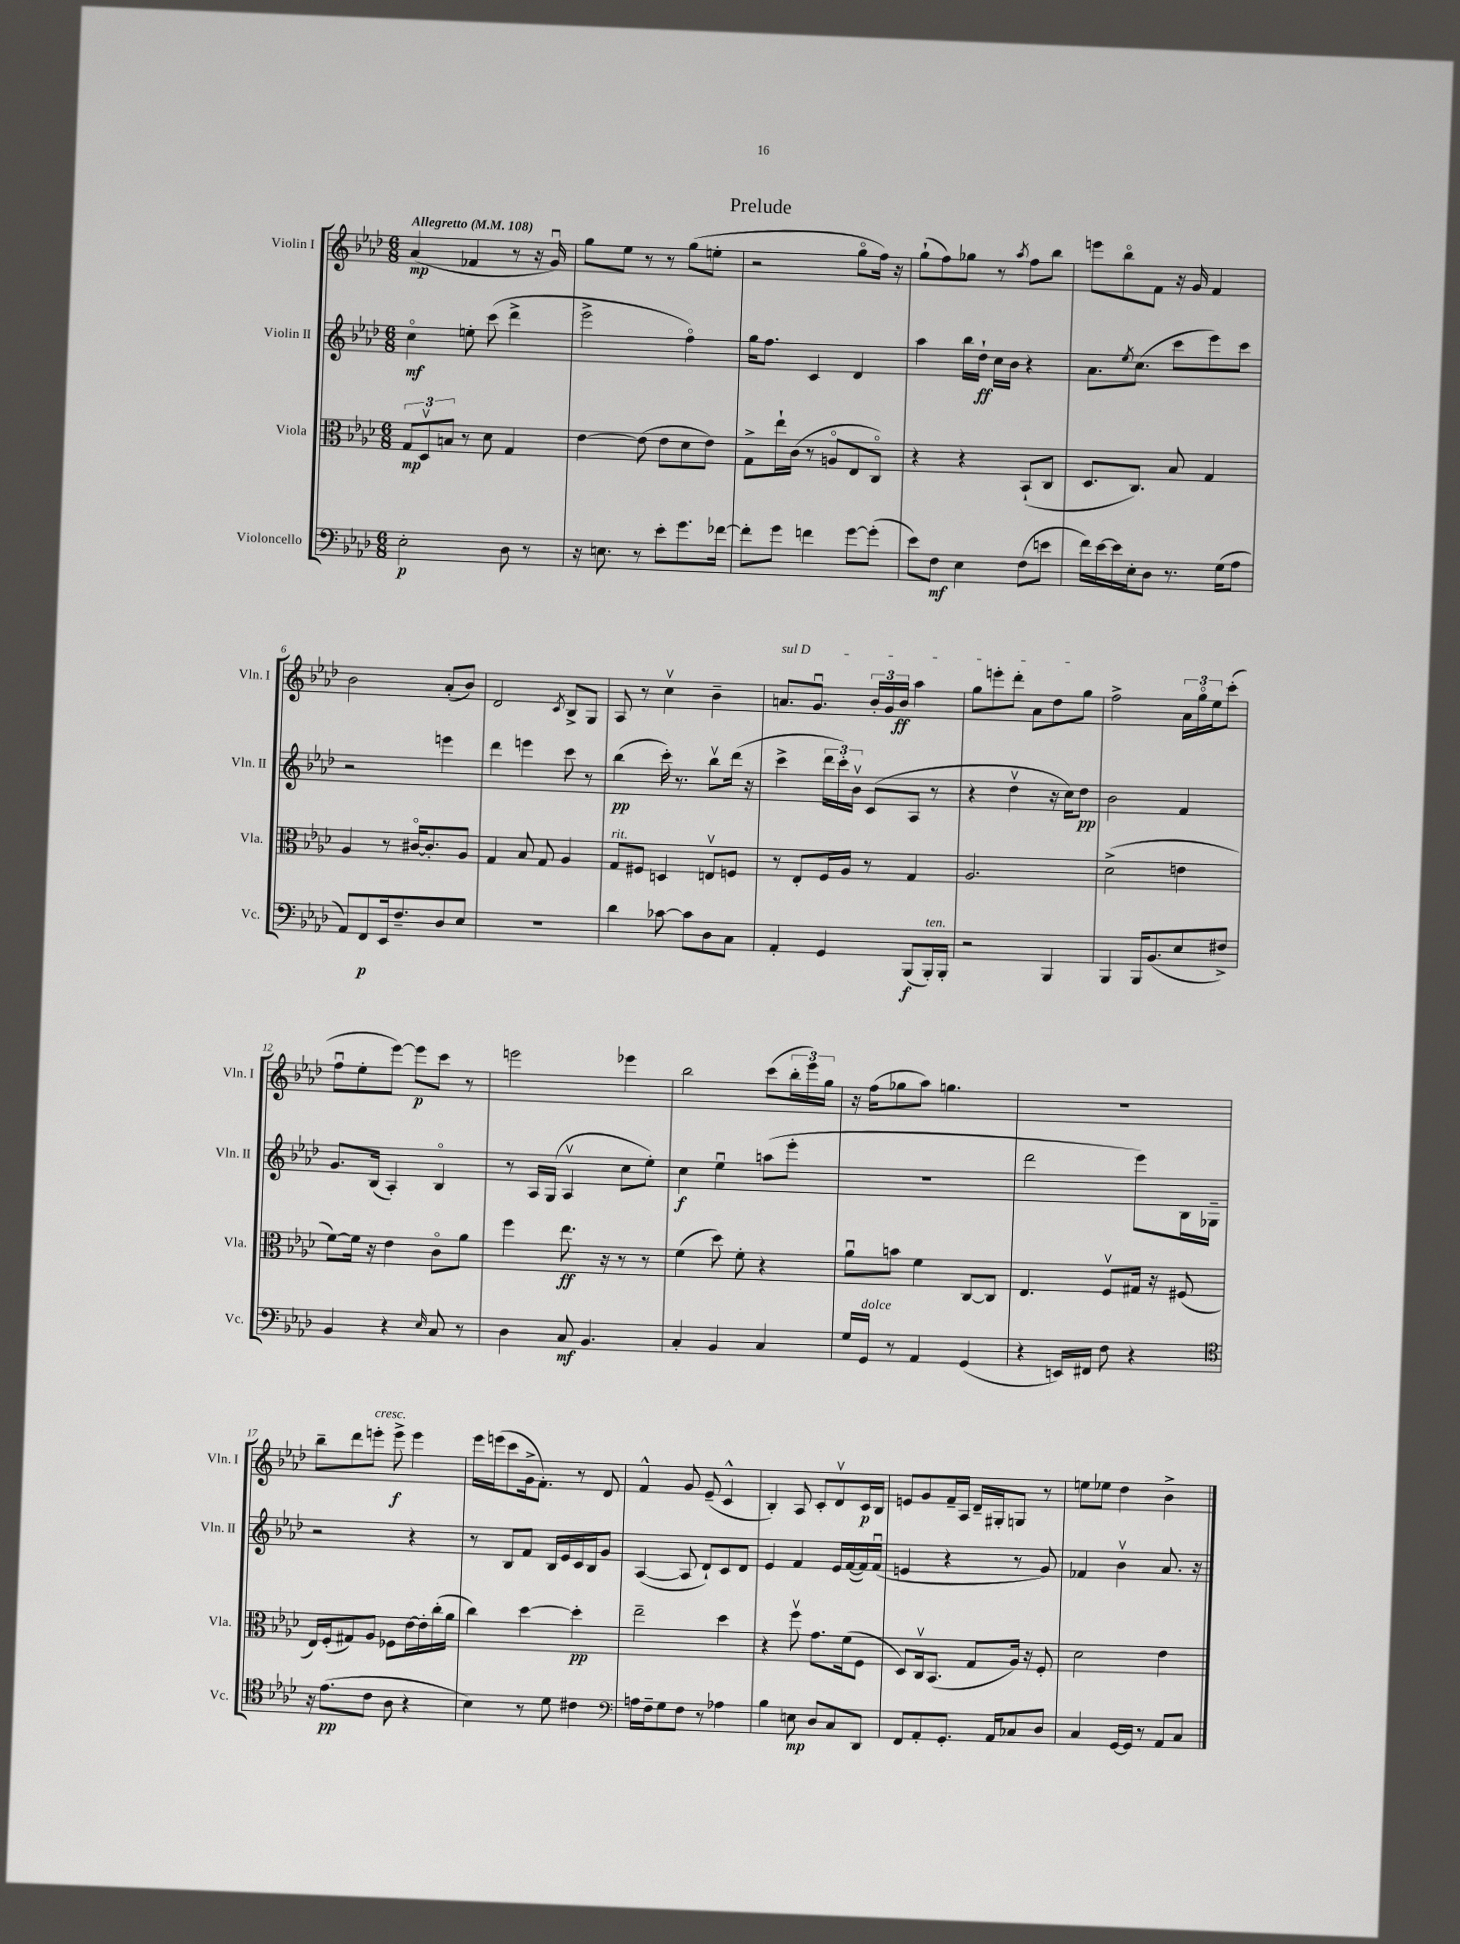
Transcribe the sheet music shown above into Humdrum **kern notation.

**kern	**kern	**kern	**kern
*staff4	*staff3	*staff2	*staff1
*clefF4	*clefC3	*clefG2	*clefG2
*k[b-e-a-d-]	*k[b-e-a-d-]	*k[b-e-a-d-]	*k[b-e-a-d-]
*M6/8	*M6/8	*M6/8	*M6/8
*MM108	*MM108	*MM108	*MM108
2E-'\	12G/L	4cco\	(4a-/
.	12D-v/	.	.
.	12B/J	.	.
.	8r	8ee'\	4f-/
.	8d-\	(8ccc\	.
8D-\	4G/	4ddd-^\	8r
8r	.	.	16r
.	.	.	16gu/)
=	=	=	=
16r	[4e-\	2eee-^\	8gg\L
8.E\	.	.	.
.	.	.	8ee-\J
8r	(8e-\]	.	8r
8e-'\L	8e-\L	.	8r
8.g\	8d-\	4ffo\)	(8gg\L
.	8e-\J)	.	8ee'\J
[16f-\Jk	.	.	.
=	=	=	=
8f-'\]L	8G^\L	16gg\LK	2r
.	.	8.ff\J	.
8g\J	16ee-`\L	.	.
.	(16c\JJ	.	.
4f\	8r	4c/	.
.	8Ao/L	.	.
[8g\L	8E-/	4d-/	8ggo\L
(8g'\]J	8Co/J)	.	16ff\Jk)
.	.	.	16r
=	=	=	=
8e-\L)	4r	4aa-\	(8gg`\L
8F\J	.	.	8ff\)
4E-\	4r	16bb-\LL	8gg-\J
.	.	16dd-`\JJ	.
.	.	16cc\LL	8r
.	.	16b-\JJ	.
.	.	.	8qaa-/
(8F\L	(8BB-`/L	4r	8ff\L
8e\J	8C/J	.	8bb-\J
=	=	=	=
16f\LL)	8.D-/L	8.a-\L	8eee\L
[16e-\	.	.	.
16e-\]	.	.	8bb-o\
.	.	8qee-/	.
16E-'\J	8.C/J)	(8.cc\J	.
8D-\J	.	.	8f\J
8.r	8B-/	8ccc\L	16r
.	.	.	16g/
.	4G/	8eee-\)	4f/
(16G\LK	.	.	.
8A-\J	.	8ccc\J	.
=	=	=	=
8AA-/L)	4A-/	2r	2b-\
8FF/	.	.	.
16EE-/k	8r	.	.
8.F~/	.	.	.
.	[16c#o/LK	.	.
.	8.c#'/]	.	.
8D-/	.	4eee\	(8a-'/L
8E-/J	8A-/J	.	8b-/J)
=	=	=	=
2.r	4G/	4ddd-\	2d-/
.	8B-/	4eee\	.
.	8G/	.	.
.	.	.	8qc/
.	4A-/	8ccc\	8B-^/L
.	.	8r	8G/J
=	=	=	=
4d-\	8G/L	(4bb-\	8A-/
.	8F#/J	.	8r
[8c-\	4D/	16ccc'\)	4ccv\
.	.	8.r	.
8c-\]L	.	.	.
8D-\	8Ev/L	8bb-v\L	4b-~\
8C\J	8F/J	(16ddd-\Jk	.
.	.	16r	.
=	=	=	=
4AA-'/	8r	4ccc^\	8.a/L
.	8E-'/L	.	.
.	.	.	8.gu/J
4GG/	16F/L	24ddd-\LL	.
.	.	24ccc'\)	.
.	16A-/JJ	.	.
.	.	24b-v\JJ	.
.	8r	(8c/L	24b-'/LL
.	.	.	24g/
.	.	.	24b-/JJ
(8BBB-/L	4G/	8A-/J	4aa-\
16BBB-'/L)	.	8r	.
16BBB-'/JJ	.	.	.
=	=	=	=
2r	2.A-/	4r	8gg\L
.	.	.	8eee'\
.	.	4dd-v\	8ddd-'\J
.	.	.	8a-\L
4BBB-/	.	16r	8dd-\
.	.	16cc\LK)	.
.	.	8dd-\J	8gg\J
=	=	=	=
4BBB-/	(2d-^\	2b-\	2ff^\
16BBB-/LK	.	.	.
(8.BB-/	.	.	.
8E-/	4e\	4f/	24a-\LL
.	.	.	24ggo\
.	.	.	24ee-\J
8F#^/J)	.	.	(8ccc'\J
=	=	=	=
4BB-/	[8f\L)	8.g/L	8ffu\L
.	16f\]Jk	.	8ee-'\
.	16r	(16B-/Jk	.
4r	4e-\	4A-'/)	[8eee-\J)
.	.	.	8eee-\]L
16qqE-/	.	.	.
8C/	8co\L	4B-o/	8ccc\J
8r	8a-\J	.	8r
=	=	=	=
4D-\	4ff\	8r	2eee\
.	.	16A-/LL	.
.	.	(16G/JJ	.
8C/	8.ee-\	4A-v/	.
4.BB-/	.	.	.
.	16r	.	.
.	8r	8cc\L	4eee-\
.	8r	8ee-'\J)	.
=	=	=	=
4C'/	(4f\	4cc\	2bb-\
4BB-/	8dd-\)	4ee-u\	.
.	8f'\	.	.
4C/	4r	(8aa\L	(8ccc\L
.	.	8eee-'\J	24bb-'\L
.	.	.	24eee-\)
.	.	.	24gg\JJ
=	=	=	=
16G/LL	8a-u\L	2.r	16r
16GG/JJ	.	.	(16ff\LK
8r	8b\J	.	8gg-\
4AA-/	4f\	.	8aa-\J)
.	.	.	4.gg\
(4GG/	[8C/L	.	.
.	8C/]J	.	.
=	=	=	=
4r	4.E-/	2ddd-\	2.r
16EE/LL)	.	.	.
16FF#/JJ	.	.	.
8F\	8Fv/L	.	.
4r	16G#/Jk	8eee-\L)	.
.	16r	.	.
.	(8F#/	16B-\L	.
.	.	16G-~\JJ	.
=	=	=	=
*clefC4	*	*	*
16r	16E-/LL)	2r	8bb-~\L
(8.e-\L	(16F'/J	.	.
.	8G#/)	.	8ddd-\
8c\J	8A-/J	.	8eee'\J
8A-\	8F-\L	.	8eee^\
4r	[16e-\L	4r	4eee\
.	16e-'\]	.	.
.	(16cc'\	.	.
.	16a-\JJ	.	.
=	=	=	=
4B-\)	4cc\)	8r	16eee-\LL
.	.	.	(16eee\J
.	.	8B-/L	8ccc\
8r	[4dd-\	8f/J	16g^\k
.	.	.	8.f'\J)
8d-\	.	16B-/LL	.
.	.	16e-/	.
4c#\	4dd-'\]	16c/	8r
.	.	16B-/J	.
.	.	8g/J	8d-/
=	=	=	=
*clefF4	*	*	*
16A\LL	2ee-~\	([4A-/	4f^^/
16F~\J	.	.	.
8G\	.	.	.
8F\J	.	8A-/]	8g/
8r	.	8d-`/L)	(8e-~/
4A-\	4dd-\	8c/	4c^^/
.	.	8d-/J	.
=	=	=	=
4B-\	4r	4e-/	4B-'/)
8E\	8ffv\	4f/	8A-/
8D-/L	8.g\L	.	8c'/L
8C/	.	16e-/LL	8d-v/
.	(16f\k	([16f/	.
8DD-/J	8F\J	16f/])	16c/L
.	.	(16fu/JJ	16B-/JJ
=	=	=	=
8FF/L	8D-/L)	4e/	8e/L
8AA-'/	16Cv/k	.	8g/
.	(8.BB-/J	.	.
8.GG'/J	.	4r	16f~/L
.	.	.	16A-/JJ
.	8G/L	.	16d-~/LL
16AA-/LK	.	.	16G#'/J
8C-/	16A-/Jk)	8r	8G/J
.	16r	.	.
8D-/J	8F'/	8g/)	8r
=	=	=	=
4C/	2d-\	4f-/	8ee\L
.	.	.	8ee-\J
[16GG/LL	.	4b-v\	4dd-\
16GG/]JJ	.	.	.
8r	.	.	.
8AA-/L	4e-\	8.a-/	4b-^\
8C/J	.	.	.
.	.	16r	.
==	==	==	==
*-	*-	*-	*-
